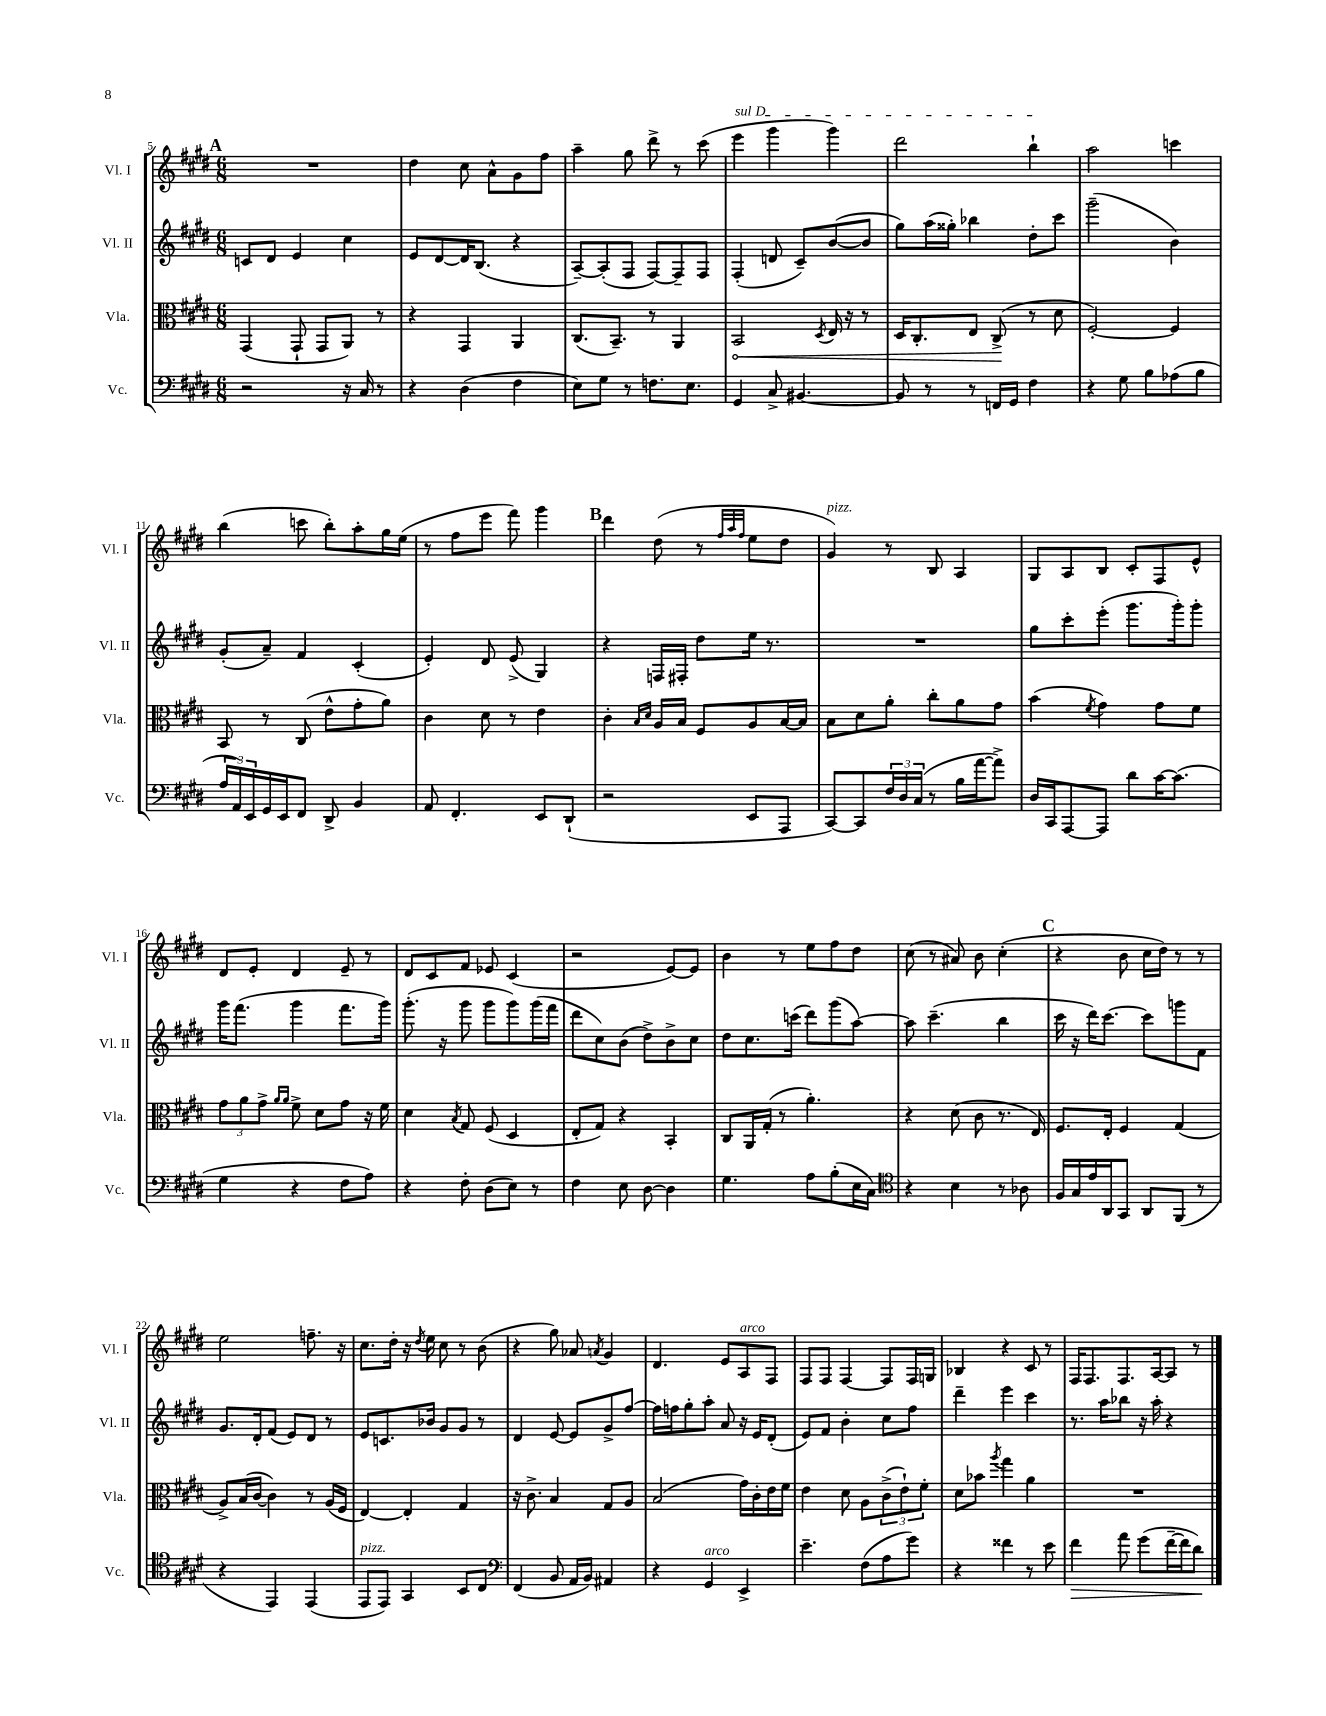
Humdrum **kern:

**kern	**kern	**kern	**kern
*staff4	*staff3	*staff2	*staff1
*clefF4	*clefC3	*clefG2	*clefG2
*k[f#c#g#d#]	*k[f#c#g#d#]	*k[f#c#g#d#]	*k[f#c#g#d#]
*M6/8	*M6/8	*M6/8	*M6/8
2r	(4GG#	8c	2.r
.	.	8d#	.
.	8GG#`	4e	.
.	8GG#	.	.
16r	8AA)	4cc#	.
16C#	.	.	.
8r	8r	.	.
=	=	=	=
4r	4r	8e	4dd#
.	.	[8d#	.
(4D#	4GG#	16d#]	8cc#
.	.	(8.B	.
.	.	.	8a^^
4F#	4AA	4r	8g#
.	.	.	8ff#
=	=	=	=
8E)	(8.C#	[8A~)	4aa~
8G#	.	(8A']	.
.	8.BB~)	.	.
8r	.	8F#	8gg#
8.F	8r	[8F#)	8ddd#^
.	4AA	8F#~]	8r
8.E	.	.	.
.	.	8F#	(8ccc#
=	=	=	=
4GG#	2BB	(4F#'	4eee
8C#^	.	8d	4ggg#
[4.BB#	.	8c#~)	.
.	8qD#	.	.
.	16E	([8b	4ggg#)
.	16r	.	.
.	8r	8b]	.
=	=	=	=
8BB#]	16D#	8gg#)	2ddd#
.	8.C#'	.	.
8r	.	(16aa	.
.	.	16gg##')	.
8r	8E	4bb-	.
16FF	(8C#^	.	.
16GG#	.	.	.
4F#	8r	8dd#'	4bb`
.	8d#	8ccc#	.
=	=	=	=
4r	[2F#')	(2ggg#~	2aa
8G#	.	.	.
8B	.	.	.
(8A-	4F#]	4b)	4ccc
8B	.	.	.
=	=	=	=
24A	8BB	(8g#'	(4bb
24AA)	.	.	.
24EE	.	.	.
16GG#	8r	8a~)	.
16EE	.	.	.
8FF#	(8C#	4f#	8ccc
8DD#^	8e^^	.	8bb')
4BB	8g#'	(4c#'	8aa'
.	8a)	.	16gg#
.	.	.	(16ee
=	=	=	=
8AA	4c#	4e')	8r
4.FF#'	.	.	8ff#
.	8d#	8d#	8eee
.	8r	(8e^	8fff#)
8EE	4e	4G#)	4ggg#
(8DD#`	.	.	.
=	=	=	=
2r	4c#'	4r	4ddd#
.	16qqB	.	.
.	16qqd#	.	.
.	16A	16F	(8dd#
.	16B	16F#'	.
.	8F#	8dd#	8r
.	.	.	32qqff#
.	.	.	32qqaa
.	.	.	32qqff#
8EE	8A	16ee	8ee
.	.	8.r	.
8AAA	[16B	.	8dd#
.	16B]	.	.
=	=	=	=
[8CC#)	8B	2.r	4g#)
8CC#]	8d#	.	.
24F#	8a'	.	8r
24D#	.	.	.
(24C#	.	.	.
8r	8cc#'	.	8B
16B	8a	.	4A
[16a	.	.	.
8a^])	8g#	.	.
=	=	=	=
16D#	(4b	8gg#	8G#
16CC#	.	.	.
[8AAA	.	8ccc#'	8A
.	8qf#	.	.
8AAA]	4g#)	(8eee'	8B
8d#	.	8.ggg#	8c#'
[16c#	8g#	.	8F#
(8.c#]	.	16ggg#')	.
.	8f#	8ggg#'	8e^^
=	=	=	=
4G#	12g#	16ggg#	8d#
.	.	(8.fff#	.
.	12a	.	.
.	.	.	8e'
.	12g#^	.	.
.	16qqa	.	.
.	16qqa	.	.
4r	8f#^	4ggg#	4d#
.	8d#	.	.
8F#	8g#	8.fff#	8e~
8A)	16r	.	8r
.	16f#	16ggg#)	.
=	=	=	=
4r	4d#	(8.ggg#'	8d#
.	.	.	8c#
.	.	16r	.
.	8qB	.	.
8F#'	8G#	8ggg#	8f#
(8D#	(8F#	8ggg#	8e-
8E)	4D#	8ggg#)	(4c#
8r	.	(16ggg#	.
.	.	16fff#	.
=	=	=	=
4F#	8E'	8ddd#	2r
.	8G#)	8cc#)	.
8E	4r	(8b	.
[8D#	.	8dd#^)	.
4D#]	4BB'	8b^	[8e)
.	.	8cc#	8e]
=	=	=	=
4.G#	8C#	8dd#	4b
.	16AA	8.cc#	.
.	(16G#'	.	.
.	8r	.	8r
.	.	(16ccc	.
8A	4.a')	8ddd#)	8ee
(8B'	.	(8ggg#	8ff#
16E	.	[8aa)	8dd#
16C#)	.	.	.
=	=	=	=
*clefC4	*	*	*
4r	4r	8aa]	(8cc#
.	.	(4.ccc#~	8r
4B	(8d#	.	8a#)
.	8c#	.	8b
8r	8.r	4bb	(4cc#'
8A-	.	.	.
.	16E)	.	.
=	=	=	=
16F#	8.F#	16ccc#	4r
16G#	.	16r	.
16e	.	16ddd#)	.
16AA	16E'	[8.ccc#	.
8GG#	4F#	.	8b
8AA	.	8ccc#]	16cc#
.	.	.	16dd#)
(8FF#	(4G#	8ggg	8r
8r	.	8f#	8r
=	=	=	=
4r	8A^)	8.g#	2ee
.	(16B	.	.
.	[16c#	16d#'	.
4EE)	4c#])	(8f#	.
.	.	8e)	.
(4EE	8r	8d#	8.ff~
.	(16A	8r	.
.	16F#	.	16r
=	=	=	=
8EE	[4E)	8e	8.cc#
8EE)	.	8.c	.
.	.	.	16dd#'
4GG#	4E']	.	16r
.	.	.	8qdd#
.	.	16b-	16ee
.	.	8g#	8cc#
8BB	4G#	8g#	8r
8C#	.	8r	(8b
=	=	=	=
*clefF4	*	*	*
(4FF#	16r	4d#	4r
.	8.c#^	.	.
8BB	4B	[8e	8gg#)
16AA	.	8e]	8a-
16BB)	.	.	.
.	.	.	8qa
4AA#	8G#	8g#^	4g#
.	8A	[8ff#	.
=	=	=	=
4r	(2B	16ff#]	4.d#
.	.	16ff	.
.	.	8gg#'	.
4GG#	.	8aa'	.
.	.	8a	8e
4EE^	16g#)	16r	8A
.	16c#'	16e	.
.	16e	(8d#'	8F#
.	16f#	.	.
=	=	=	=
4.e~	4e	8e)	8F#
.	.	8f#	8F#
.	8d#	4b'	[4F#
(8F#	8A	.	.
8A	(12c#^	8cc#	8F#]
.	12e`)	.	.
8g#)	.	8ff#	16F#
.	12f#'	.	.
.	.	.	16G
=	=	=	=
4r	8d#	4ddd#~	4B-
.	8b-	.	.
.	8qaa	.	.
4f##	4gg#	4eee	4r
8r	4a	4ccc#	8c#
8e	.	.	8r
=	=	=	=
4f#	2.r	8.r	16F#
.	.	.	8.F#
.	.	16aa	.
8a	.	8bb-	8.F#
(8g#	.	16r	.
.	.	16aa'	[16A
[16f#~	.	4r	8A]
16f#]	.	.	.
8d#)	.	.	8r
==	==	==	==
*-	*-	*-	*-
